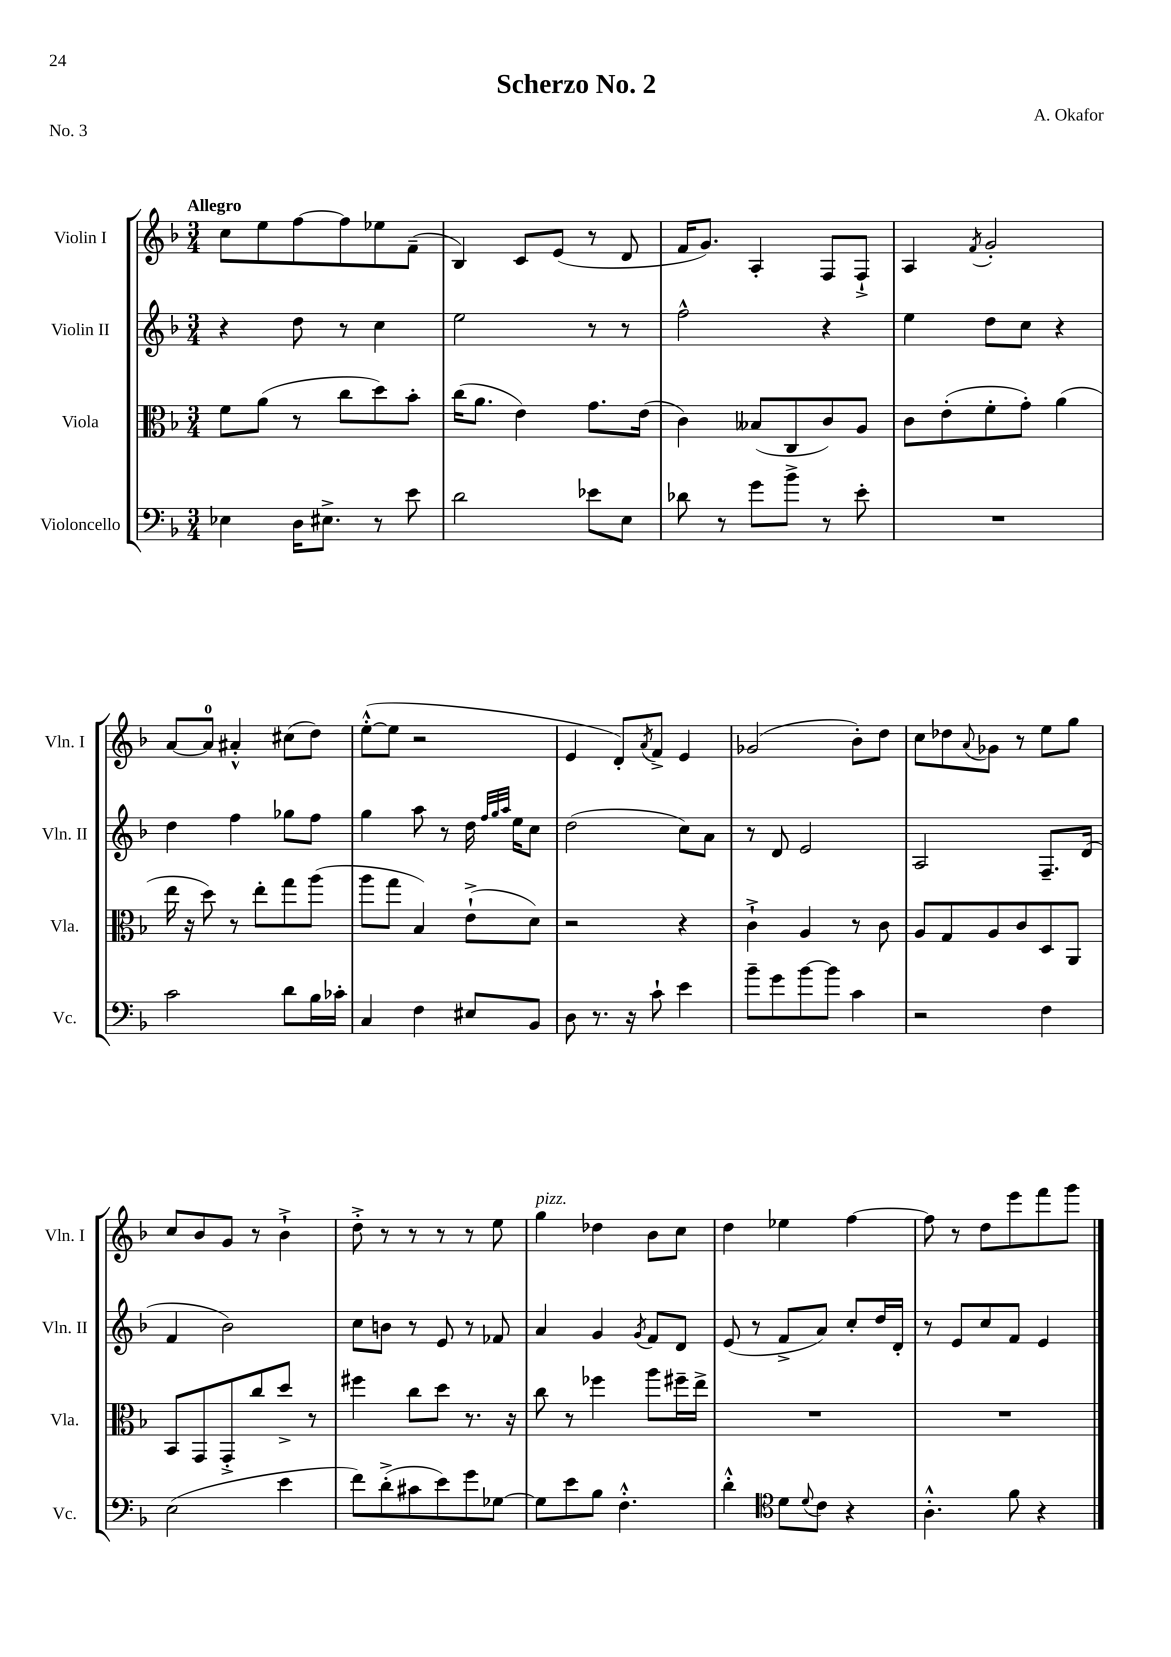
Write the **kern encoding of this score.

**kern	**kern	**kern	**kern
*staff4	*staff3	*staff2	*staff1
*clefF4	*clefC3	*clefG2	*clefG2
*k[b-]	*k[b-]	*k[b-]	*k[b-]
*M3/4	*M3/4	*M3/4	*M3/4
4E-\	8f\L	4r	8cc\L
.	(8a\J	.	8ee\
16D\LK	8r	8dd\	[8ff\
8.E#^\J	.	.	.
.	8cc\L	8r	8ff\]
8r	8dd\)	4cc\	8ee-\
8e\	8b-'\J	.	(8f~\J
=	=	=	=
2d\	(16cc\LK	2ee\	4B-/)
.	8.a\J	.	.
.	4e\)	.	8c/L
.	.	.	(8e/J
8e-\L	8.g\L	8r	8r
8E\J	.	8r	8d/
.	(16e\Jk	.	.
=	=	=	=
8d-\	4c\)	2ff^^\	16f/LK
.	.	.	8.g/J)
8r	.	.	.
8g\L	(8B--/L	.	4A'/
8b-^\J	8C/	.	.
8r	8c/)	4r	8F/L
8e'\	8A/J	.	8F`^/J
=	=	=	=
2.r	8c\L	4ee\	4A/
.	(8e'\	.	.
.	.	.	8qf/
.	8f'\	8dd\L	2g'/
.	8g'\J)	8cc\J	.
.	(4a\	4r	.
=	=	=	=
2c\	16ee\	4dd\	[8a/L
.	16r	.	.
.	8dd\)	.	8a/]J
.	8r	4ff\	4a#'^^/
.	8ee'\L	.	.
8d\L	8gg\	8gg-\L	(8cc#\L
16B-\L	(8aa\J	8ff\J	8dd\J)
16c-'\JJ	.	.	.
=	=	=	=
4C/	8aa\L	4gg\	([8ee'^^\L
.	8gg\J	.	8ee\]J
4F\	4B-/)	8aa\	2r
.	.	8r	.
8E#/L	(8e`^\L	16dd\	.
.	.	32qqff/LLL	.
.	.	32qqgg/	.
.	.	32qqaa/JJJ	.
.	.	16ee\LK	.
8BB-/J	8d\J)	8cc\J	.
=	=	=	=
8D\	2r	(2dd\	4e/
8.r	.	.	.
.	.	.	8d'/L)
16r	.	.	.
.	.	.	8qa/
8c`\	.	.	8f^/J
4e\	4r	8cc\L)	4e/
.	.	8a\J	.
=	=	=	=
8b-~\L	4c`^\	8r	(2g-/
8g\	.	8d/	.
[8b-\	4A/	2e/	.
8b-\]J	.	.	.
4c\	8r	.	8b-'\L)
.	8c\	.	8dd\J
=	=	=	=
2r	8A/L	2A/	8cc\L
.	8G/	.	8dd-\
.	.	.	8qqa/
.	8A/	.	8g-\J
.	8c/	.	8r
4F\	8D/	8.F~/L	8ee\L
.	8AA/J	.	8gg\J
.	.	(16d/Jk	.
=	=	=	=
(2E\	8BB-/L	4f/	8cc/L
.	8GG/	.	8b-/
.	8GG'^/	2b-\)	8g/J
.	8cc/	.	8r
4e\	8dd^/J	.	4b-`^\
.	8r	.	.
=	=	=	=
8f\L)	4ff#\	8cc\L	8dd'^\
(8d'^\	.	8b\J	8r
8c#\	8cc\L	8r	8r
8e\)	8dd\J	8e/	8r
8g\	8.r	8r	8r
[8G-\J	.	8f-/	8ee\
.	16r	.	.
=	=	=	=
8G-\]L	8cc\	4a/	4gg\
8e\	8r	.	.
8B-\J	4ff-\	4g/	4dd-\
4.F'^^\	.	.	.
.	.	8qg/	.
.	8aa\L	8f/L	8b-\L
.	16ff#~\L	8d/J	8cc\J
.	16ee^\JJ	.	.
=	=	=	=
4d'^^\	2.r	(8e/	4dd\
.	.	8r	.
*clefC4	*	*	*
8d\L	.	8f^/L	4ee-\
8qqd/	.	.	.
8c\J	.	8a/J)	.
4r	.	8cc'/L	[4ff\
.	.	16dd/L	.
.	.	16d'/JJ	.
=	=	=	=
4.A'^^\	2.r	8r	8ff\]
.	.	8e/L	8r
.	.	8cc/	8dd\L
8f\	.	8f/J	8eee\
4r	.	4e/	8fff\
.	.	.	8ggg\J
==	==	==	==
*-	*-	*-	*-
